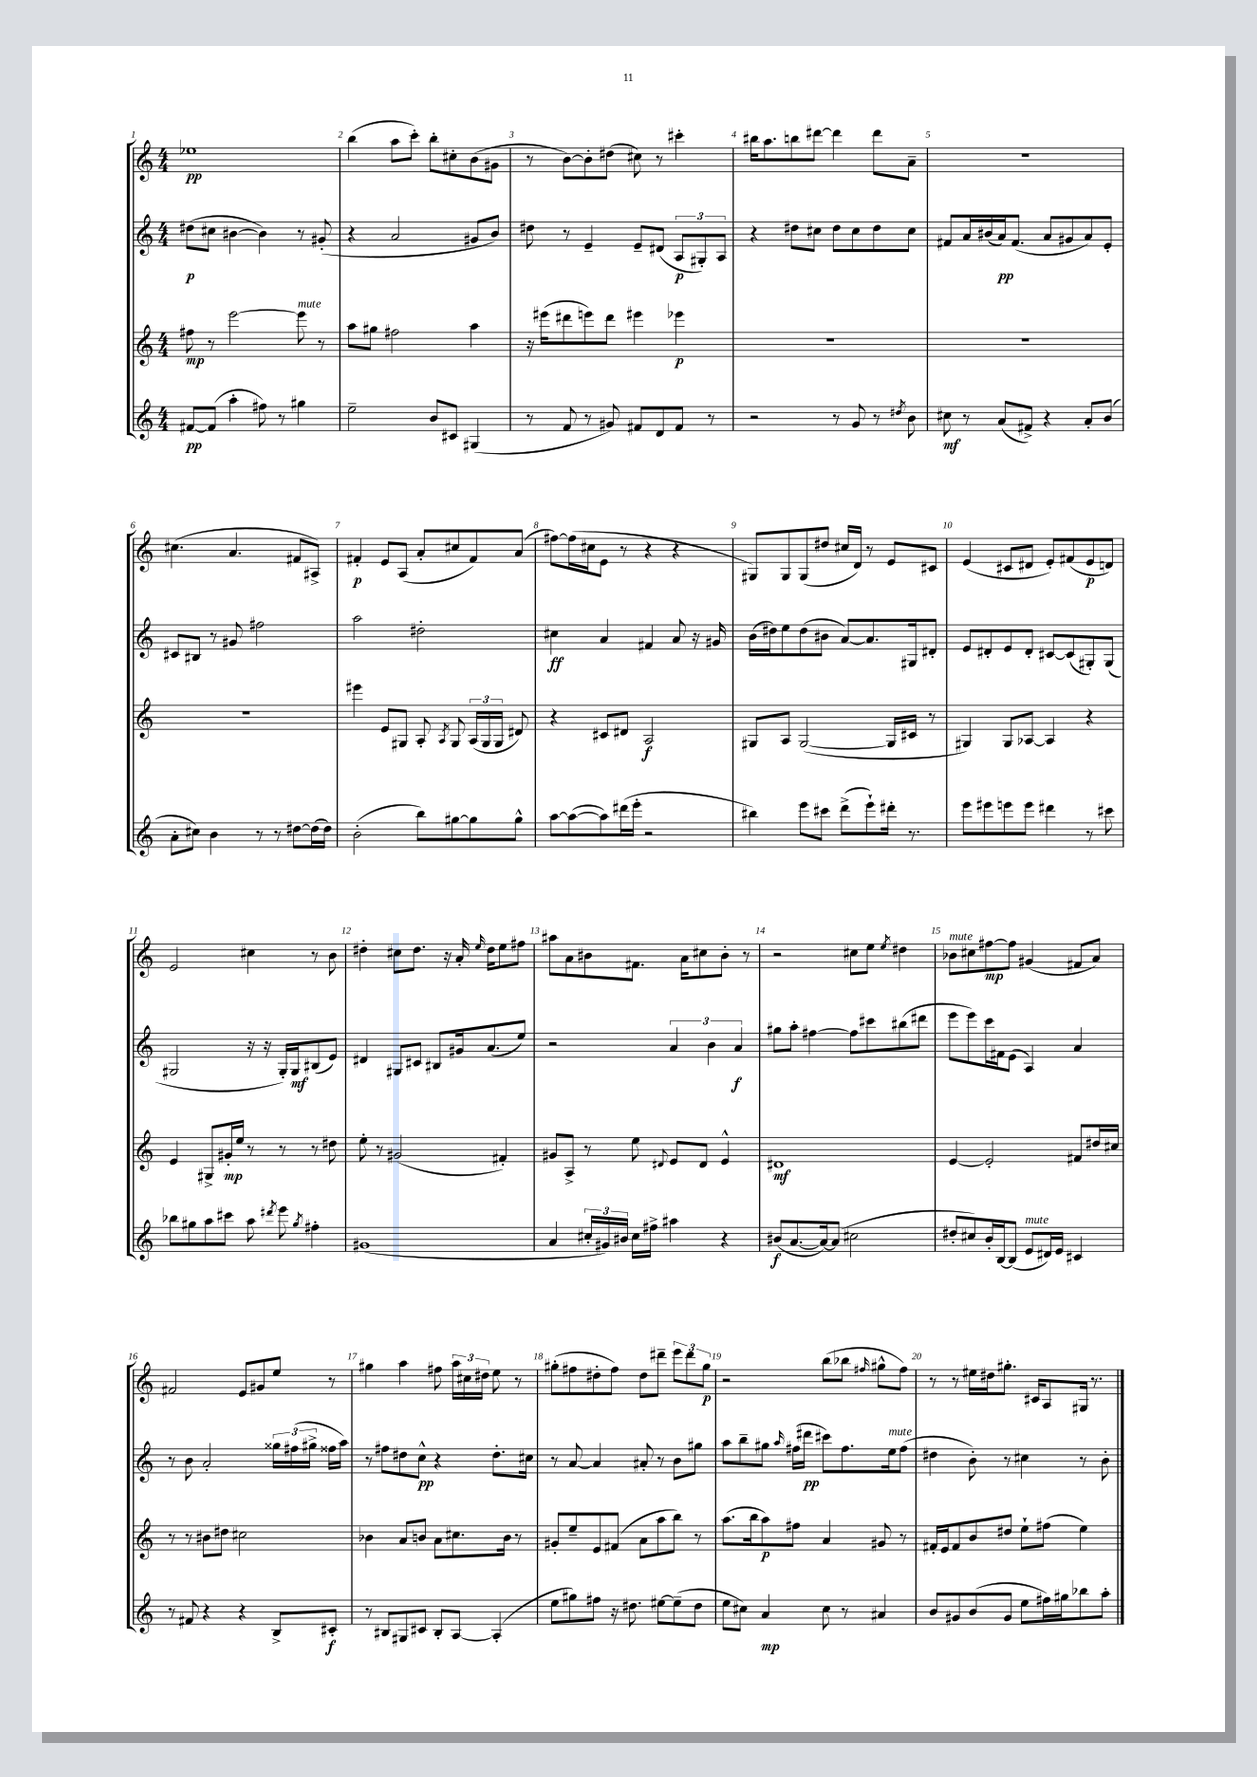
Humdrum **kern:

**kern	**kern	**kern	**kern
*staff4	*staff3	*staff2	*staff1
*clefG2	*clefG2	*clefG2	*clefG2
*k[]	*k[]	*k[]	*k[]
*M4/4	*M4/4	*M4/4	*M4/4
[8f#	8ff#	(8dd#	1ee-
(8f#]	8r	8cc#	.
4aa'	[2eee	[4b#	.
8ff#)	.	4b#])	.
8r	.	.	.
4gg#	8eee]	8r	.
.	8r	(8g#'	.
=	=	=	=
2ee~	8aa	4r	(4bb
.	8gg#	.	.
.	2ff#	2a	8aa
.	.	.	8ccc')
8b	.	.	8bb'
8c#	.	.	8cc#'
(4G#	4aa	8g#	(8b
.	.	8b)	8g#
=	=	=	=
8r	16r	8dd#	8r
.	(16eee#	.	.
8f	8ddd#	8r	[8b)
8r	8eee)	4e~	8b']
8g#)	8ddd#	.	(8dd#
8f#	4eee#	8e~	8cc#)
8d	.	(8d#	8r
8f#	4eee-	12A	4ccc#'
.	.	12G#')	.
8r	.	.	.
.	.	12A	.
=	=	=	=
2r	1r	4r	16bb#
.	.	.	8.aa
.	.	8dd#	8bb
.	.	8cc#	[8ddd#
8r	.	8dd#	4ddd#]
8g	.	8cc#	.
8r	.	8dd#	8ddd#
8qdd#	.	.	.
8b	.	8cc#	8a~
=	=	=	=
8cc#	1r	8f#	1r
8r	.	16a	.
.	.	(16b#	.
(8a	.	16a)	.
.	.	(8.f#	.
8f#^)	.	.	.
4r	.	8a	.
.	.	8g#	.
8a'	.	8a)	.
(8b	.	8e'	.
=	=	=	=
8a'	1r	8c#	(4.cc#
8cc#)	.	8B#	.
4b	.	8r	.
.	.	8g#	4.a
8r	.	2ff#	.
8r	.	.	.
[8dd#	.	.	8f#
(16dd#]	.	.	8A#^)
16dd#)	.	.	.
=	=	=	=
(2b'	4eee#	2aa	4f#'
.	8e	.	8e
.	8G#	.	(8A
8bb)	8A'	2dd#'	8a'
.	8qA	.	.
[8gg#	8G#	.	8cc#
8gg#]	(24A	.	8f#)
.	24G#	.	.
.	24G#	.	.
8gg#^^	8d#)	.	(8a
=	=	=	=
[8aa	4r	4cc#	[8ff#)
(8aa_	.	.	(16ff#]
.	.	.	16cc#
8aa])	8c#	4a	8e
(16ddd#	8d#	.	8r
16eee'	.	.	.
2r	2A	4f#	4r
.	.	8a	4r
.	.	16r	.
.	.	16g#	.
=	=	=	=
4bb#)	8G#	(16b	8G#)
.	.	16dd#)	.
.	8A	8ee	8G#
8eee	([2G#	(8dd#	(8G#
8ccc#	.	8b#	8dd#
(8ddd^	.	[8a)	16cc#
.	.	.	16d)
8eee`)	.	8.a]	8r
16ddd#'	16G#]	.	8e
8.r	16c#	16G#	.
.	8r	8d#'	8c#
=	=	=	=
8eee	4G#)	8e	(4e
8eee#	.	8d#'	.
8eee	8G#	8e	8c#
8eee	[8A-	8d#'	8d#
4ddd#	4A-]	[8c#	8e')
.	.	(8c#]	(8f#
8r	4r	8G#')	8e
8ccc#	.	(8G#	8d)
=	=	=	=
8bb-	4e	2G#	2e
8gg#	.	.	.
8aa	8G#^	.	.
8ccc#	16g#'	.	.
.	16ee	.	.
8aa	8r	16r	4cc#
.	.	16r	.
8qddd#	.	.	.
8eee	8r	16G#')	.
.	.	16G#	.
8qgg#	.	.	.
4ff#'	8r	(8B#	8r
.	8dd#	8e)	8b
=	=	=	=
(1g#	8ee'	4d#	4dd#'
.	8r	.	.
.	(2g#	8G#	8cc#
.	.	8c#	8.dd#
.	.	8B#	.
.	.	.	16r
.	.	16g#	16a'
.	.	.	16qqee
.	.	(8.a	16dd#
.	4f#')	.	8ee
.	.	8ee)	8ff#
=	=	=	=
4a	8g#	2r	8aa#
.	8A^	.	8a
24cc#'	8r	.	8b#
24g#)	.	.	.
24b#	.	.	.
16cc#	8ee	.	8.f#
16ff#^	.	.	.
.	8qqd#	.	.
4aa#	8e	6a	.
.	.	.	16a
.	8d#	.	8cc#
.	.	6b	.
4r	4e^^	.	8b#'
.	.	6a	.
.	.	.	8r
=	=	=	=
(8b#	1d#	8gg#	2r
[8.a	.	8aa'	.
.	.	[4ff#	.
16a_)	.	.	.
(8a]	.	.	.
2cc#	.	8ff#]	8cc#
.	.	8ccc#	8ee
.	.	.	8qee
.	.	(8bb#	4dd#
.	.	8ddd#	.
=	=	=	=
8dd#'	[4e	8eee	8b-
8cc#)	.	8eee)	8cc#
16b'	2e']	16ccc	[8ff#
[16B	.	16f#	.
(8B]	.	(8e	8ff#]
8e	.	4A)	(4g#
16d#)	.	.	.
16e	.	.	.
4c#	8f#	4a	8f#
.	16dd#	.	8a)
.	16cc#	.	.
=	=	=	=
8r	8r	8r	2f#
8f#	8r	8b	.
4r	8b#	2a'	.
.	8dd#	.	.
4r	2cc#	.	8e
.	.	.	8g#
8B^	.	24gg##	8ee
.	.	(24ff#	.
.	.	24gg#^	.
8c#'	.	16ff##	8r
.	.	16aa)	.
=	=	=	=
8r	4b-	8r	4gg#
8B#	.	8ff#	.
8G#	8a	8dd#	4aa
8c#	8b	8cc^^	.
8B#'	8a	4r	8ff#
[8A	8.cc#	.	24aa
.	.	.	24cc#
.	.	.	24dd#
(4A']	.	8.dd#'	8ee
.	16b	.	.
.	8r	.	8r
.	.	16cc#	.
=	=	=	=
8ee	8g#'	8r	(8gg#'
8gg#)	8ee~	[8a	8ff#
8ff#	8e	4a]	8dd#'
16r	(8f#	.	8ff#)
8.dd#	.	.	.
.	8a	8a#'	8dd#
[8ee#	8aa	8r	8ddd#~
(8ee#~]	8bb)	8b	12eee
.	.	.	12ddd#
8dd#	8r	8gg#	.
.	.	.	12gg#
=	=	=	=
8ee	(8.aa	8aa	2r
8cc#)	.	8bb~	.
.	16bb	.	.
4a	8aa)	8gg#	.
.	.	16qqaa	.
.	8ff#	(16ff#	.
.	.	16ddd#	.
8cc#	4a	8ccc#)	(8bb
8r	.	8.ff#	8bb-
.	.	.	16qqff#
4a#	8g#	.	8gg#^^
.	.	16ee	.
.	8r	(8ff#	8ff#)
=	=	=	=
8b	16f#'	4dd#	8r
.	16e	.	.
8g#	8f#	.	8r
(8b	8b	8b')	16ee#
.	.	.	16dd#
8g#	8dd#	8r	8.gg#'
8ee	8ee`	4cc#	.
.	.	.	16c#
16ff#)	(8ff#	.	8A
16gg#	.	.	.
8bb-	4ee)	8r	16G#
.	.	.	8.r
8aa'	.	8b'	.
==	==	==	==
*-	*-	*-	*-
